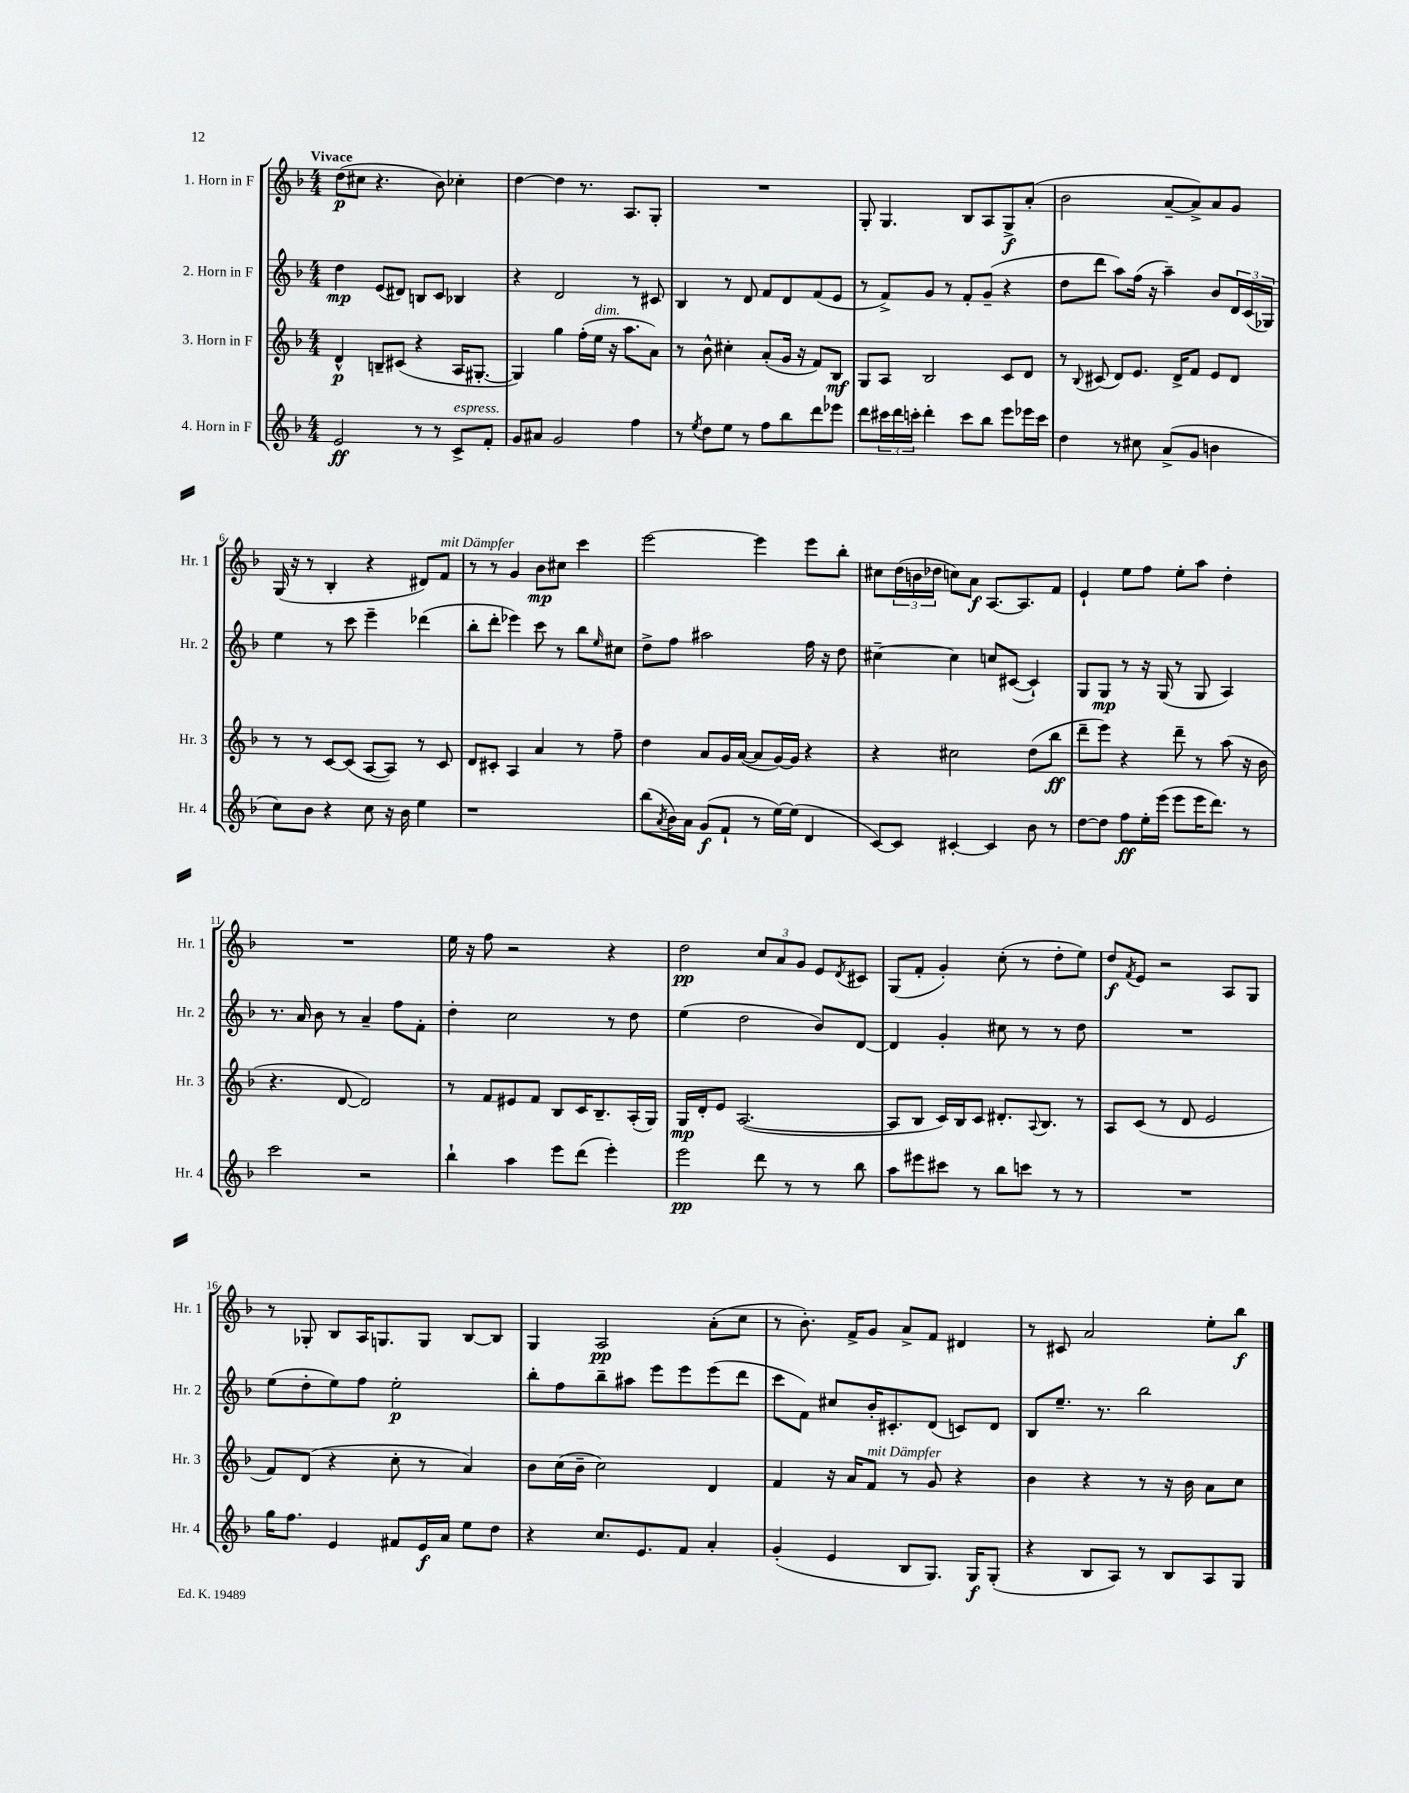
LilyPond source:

<<
\new StaffGroup <<
\new Staff = "s0" \with { instrumentName = "1. Horn in F" shortInstrumentName = "Hr. 1" } {
    \clef treble \key f \major \numericTimeSignature \time 4/4 \tempo "Vivace"
    d''8\p( cis''8 r4. bes'8) ces''4-. |
    d''4~ d''4 r8. a8. g8-. |
    R1 |
    g8-. g4. bes8 a8 g8->\f a'8-.( |
    bes'2 a'8~-- a'8->) a'8 g'8 |
    g16( r16 r8 bes4-. r4 dis'8) f'8^\markup { \italic "mit Dämpfer" } |
    r8 r8 g'4 bes'8\mp cis''8 c'''4 |
    e'''2~ e'''4 e'''8 bes''8-. |
    cis''8 \tuplet 3/2 { d''16( b'16 des''16 } c''8) a'8\f a8.~ a8. f'8 |
    e'4-! e''8 f''8 e''8-. a''8 d''4-. |
    R1 |
    e''16 r16 f''8 r2 r4 |
    d''2\pp \tuplet 3/2 { c''8 a'8 g'8 } e'8 \acciaccatura { d'8 } cis'8 |
    g8( f'8-. g'4-.) c''8-.( r8 d''8-. e''8) |
    d''8\f \acciaccatura { f'8 } e'8 r2 a8 g8 |
    r8 ges8-. bes8 a16 g8. g8 bes8~ bes8 |
    g4 a2\pp a'8-.( c''8 |
    r8 bes'8.-.) f'16-> g'8 a'8-> f'8 dis'4 |
    r8 cis'8 a'2 e''8-. bes''8\f \bar "|." |
}
\new Staff = "s1" \with { instrumentName = "2. Horn in F" shortInstrumentName = "Hr. 2" } {
    \clef treble \key f \major \numericTimeSignature \time 4/4
    d''4\mp e'8( dis'8) b8 c'8 bes4 |
    r4 d'2 r8 cis'8 |
    bes4 r8 d'8 f'8 d'8 f'8( e'8 |
    r8 f'8->) g'8 r8 f'8-. g'8--( r4 |
    d''8 d'''8 a''8) f''16( r16 a''4--) bes'8 \tuplet 3/2 { d'16 c'16( ges16) } |
    e''4 r8 c'''8 e'''4-- des'''4( |
    bes''8-. d'''8-. ees'''4) c'''8 r8 bes''8 \grace { e''16 } cis''8 |
    d''8-> f''8 ais''2 f''16 r16 d''8 |
    cis''4~-- cis''4 c''8 cis'8~( cis'4-!) |
    g8 g8\mp r8 r16 g16( r8 g8 a4) |
    r8. a'16 bes'8 r8 a'4-- f''8 f'8-. |
    d''4-. c''2 r8 d''8 |
    e''4( d''2 bes'8) d'8~ |
    d'4 g'4-. cis''8 r8 r8 d''8 |
    R1 |
    e''8( d''8-. e''8) f''8 e''2-.\p |
    bes''8-. f''8 bes''8-- ais''8 e'''8 e'''8 e'''8( d'''8 |
    c'''8 f'8) cis''8 bes'16-. cis'8.-. d'8( c'8) d'8 |
    bes8 e''8.-- r8. bes''2 \bar "|." |
}
\new Staff = "s2" \with { instrumentName = "3. Horn in F" shortInstrumentName = "Hr. 3" } {
    \clef treble \key f \major \numericTimeSignature \time 4/4
    d'4-^\p b8-- cis'8( r4 a16 gis8.~-. |
    gis4) g''4 f''16-.( e''16^\markup { \italic "dim." } r16 a''8. a'8) |
    r8 bes'8-^ cis''4-. a'8-.( g'16 r16 f'8) bes8\mf |
    g8 a8 bes2 c'8 d'8 |
    r8 \appoggiatura { bes8 } cis'8( d'8) e'8. d'16-> f'8 e'8 d'8 |
    r8 r8 c'8~ c'8( a8~ a8) r8 c'8 |
    d'8 cis'8-. a4 a'4 r8 f''8-- |
    d''4 a'8 g'16 a'16~( a'8 g'16~) g'16 r4 |
    r4 cis''2 d''8( bes''8\ff |
    d'''8-- e'''8) r4 d'''8-- r8 a''8( r16 bes'16 |
    r4. d'8~ d'2) |
    r8 f'8 eis'8 f'8 bes8 c'16 bes8.-- a16-.( g16) |
    g16\mp d'16-. e'8 a2.~( |
    a8 bes8 c'16) bes16 c'8 dis'8.-. \appoggiatura { a8 } bes8. r8 |
    a8 c'8( r8 d'8 e'2 |
    f'8) d'8( r4 c''8-. r8 a'4) |
    bes'8 c''16( bes'16-- c''2) d'4 |
    f'4 r16 a'16 f'8^\markup { \italic "mit Dämpfer" } r8 g'8 r4 |
    bes'4 r4 r8 r16 bes'16 a'8 c''8 \bar "|." |
}
\new Staff = "s3" \with { instrumentName = "4. Horn in F" shortInstrumentName = "Hr. 4" } {
    \clef treble \key f \major \numericTimeSignature \time 4/4
    e'2\ff r8 r8 c'8->^\markup { \italic "espress." } f'8-. |
    g'8 ais'8 g'2 f''4 |
    r8 \acciaccatura { e''8 } d''8 e''8 r8 f''8 bes''8 d'''8 ees'''8 |
    d'''8 \tuplet 3/2 { cis'''16 d'''16 c'''16-. } d'''4-. c'''8 bes''8 e'''8 ees'''16 c'''16 |
    d''4 r8 cis''8 a'8->( g'8 b'4 |
    c''8) bes'8 r4 c''8 r16 bes'16 e''4 |
    r1 |
    bes''8( \acciaccatura { a'8 } bes'16) a'16 g'8\f( f'8-! r8 e''16~) e''16( d'4 |
    c'8~) c'8 cis'4~-. cis'4 bes'8 r8 |
    d''8~ d''8 f''8\ff e''16-. e'''16( e'''8 e'''16 d'''8.) r8 |
    c'''2 r2 |
    bes''4-! a''4 e'''8 d'''8( e'''4-.) |
    e'''2\pp d'''8 r8 r8 bes''8 |
    a''8 eis'''8 cis'''8 r8 bes''8 c'''8 r8 r8 |
    R1 |
    g''16 f''8. e'4 fis'8 e'16\f a'16 e''8 d''8 |
    r4 c''8. e'8. f'8 a'4-. |
    g'4-.( e'4 bes8 g8.) g16\f g8-.( |
    r4 bes8 a8) r8 bes8 a8 g8 \bar "|." |
}
>>
>>
